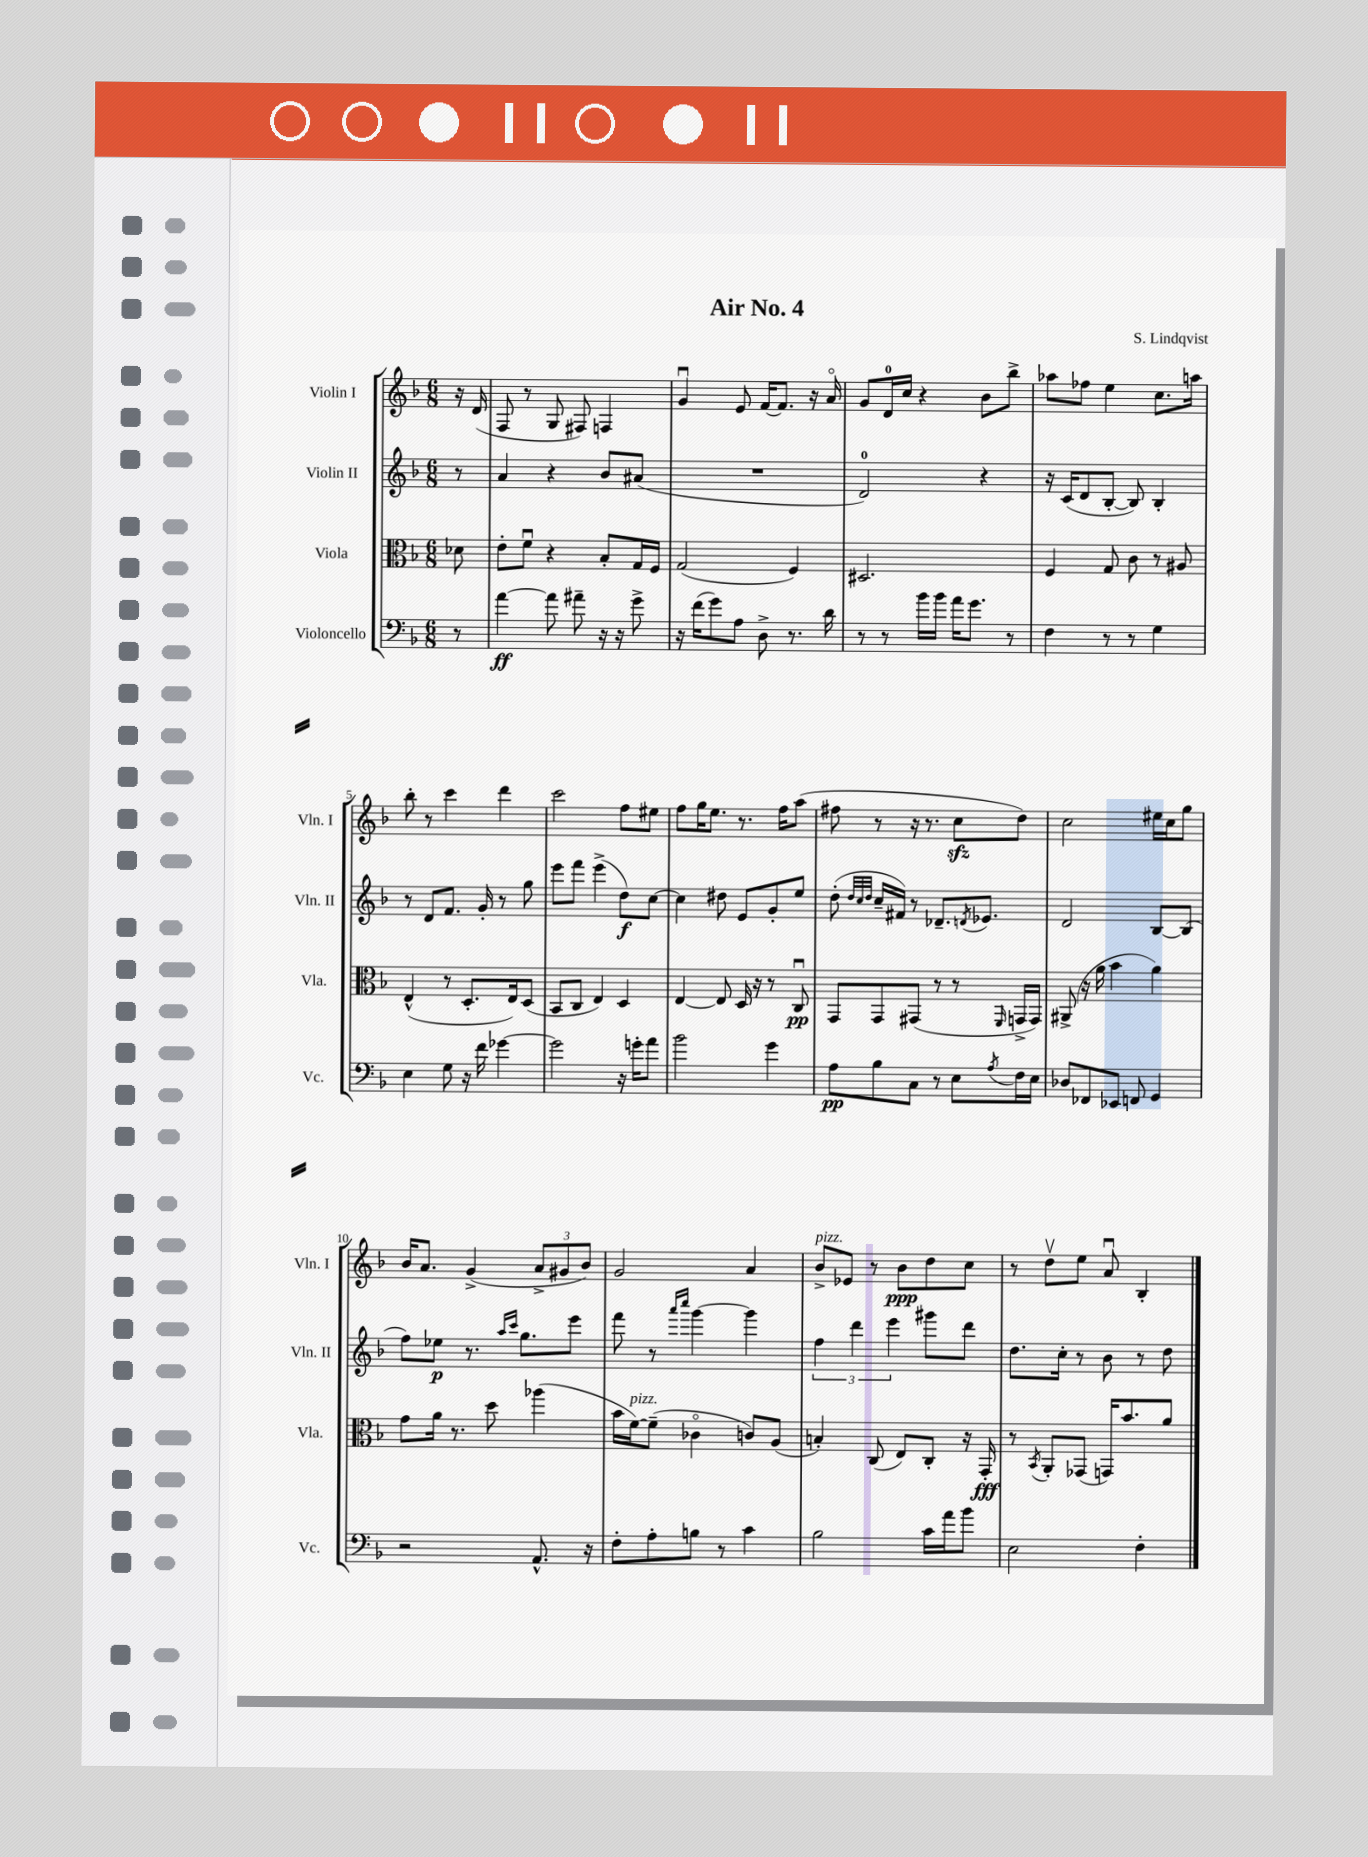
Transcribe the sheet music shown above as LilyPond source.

\header { title = "Air No. 4" composer = "S. Lindqvist" }
<<
\new StaffGroup <<
\new Staff = "s0" \with { instrumentName = "Violin I" shortInstrumentName = "Vln. I" } {
    \clef treble \key f \major \numericTimeSignature \time 6/8 \partial 8
    r16 d'16( |
    f8 r8 g8 fis8) f4 |
    g'4\downbow e'8 f'16~ f'8. r16 a'16\flageolet |
    g'8 d'16-0 c''16 r4 bes'8 bes''8-> |
    aes''8 fes''8 e''4 c''8. a''16 |
    bes''8-. r8 c'''4 d'''4 |
    c'''2 f''8 eis''8 |
    f''8 g''16 e''8. r8. f''16 a''8( |
    fis''8 r8 r16 r8. c''8\sfz d''8) |
    c''2 eis''16 c''16 g''8 |
    bes'16 a'8. g'4->( \tuplet 3/2 { a'8-> gis'8 bes'8) } |
    g'2 a'4 |
    bes'8->^\markup { \italic "pizz." } ees'8 r8 bes'8\ppp d''8 c''8 |
    r8 d''8\upbow e''8 a'8\downbow bes4-. \bar "|." |
}
\new Staff = "s1" \with { instrumentName = "Violin II" shortInstrumentName = "Vln. II" } {
    \clef treble \key f \major \numericTimeSignature \time 6/8 \partial 8
    r8 |
    a'4 r4 bes'8 ais'8( |
    R2. |
    d'2-0) r4 |
    r16 c'16( d'8 bes8~-. bes8) bes4-. |
    r8 d'8 f'8. g'16-. r8 g''8 |
    e'''8 f'''8 e'''4->( d''8\f) c''8~ |
    c''4 dis''8 e'8 g'8-. e''8 |
    d''8-.( \grace { d''32 c''32 d''32 } c''16-- fis'16) r8 des'8.-- \acciaccatura { d'8 } ees'8. |
    d'2 bes8~ bes8( |
    f''8) ees''8\p r8. \grace { a''16 c'''16 } g''8. e'''8 |
    f'''8 r8 \grace { a'''16 c''''16 } g'''4~ g'''4 |
    \tuplet 3/2 { f''4 d'''4 e'''4 } gis'''8 d'''8 |
    d''8. c''16-. r8 bes'8 r8 d''8 \bar "|." |
}
\new Staff = "s2" \with { instrumentName = "Viola" shortInstrumentName = "Vla." } {
    \clef alto \key f \major \numericTimeSignature \time 6/8 \partial 8
    des'8 |
    e'8-. f'8\downbow r4 bes8-. g16 f16 |
    g2( f4) |
    dis2. |
    f4 g8 c'8 r8 ais8 |
    e4-^( r8 d8.-. e16) d8( |
    bes,8 c8 e4) d4 |
    e4~ e8 d16 r16 r8 c8\downbow\pp |
    g,8 g,8 gis,8( r8 r8 \grace { f,16 } g,16-> g,16) |
    ais,8->( r16 a'16 bes'4 a'4) |
    g'8 a'16 r8. d''8 aes''4( |
    bes'16 f'16~^\markup { \italic "pizz." }) f'8--( ces'4\flageolet c'8) a8( |
    b4-.) c8( e8) c8-. r16 g,16-.\fff |
    r8 \acciaccatura { bes,8 } a,8-. ges,8( g,16) bes'8. a'8 \bar "|." |
}
\new Staff = "s3" \with { instrumentName = "Violoncello" shortInstrumentName = "Vc." } {
    \clef bass \key f \major \numericTimeSignature \time 6/8 \partial 8
    r8 |
    a'4~\ff a'8 ais'8-- r16 r16 g'8-> |
    r16 f'16( g'8) a8 d8-> r8. d'16 |
    r8 r8 bes'16 bes'16 a'16 g'8. r8 |
    f4 r8 r8 g4 |
    e4 g8 r16 f'16 ges'4~ |
    ges'2 r16 g'16-. a'8 |
    bes'2 g'4 |
    a8\pp bes8 c8 r8 e8 \acciaccatura { a8 } f16 e16 |
    des8 fes,8 ees,8 f,8 g,4 |
    r2 a,8.-^ r16 |
    f8-. a8-. b8 r8 c'4 |
    bes2 c'16 a'16 bes'8 |
    e2 f4-. \bar "|." |
}
>>
>>
